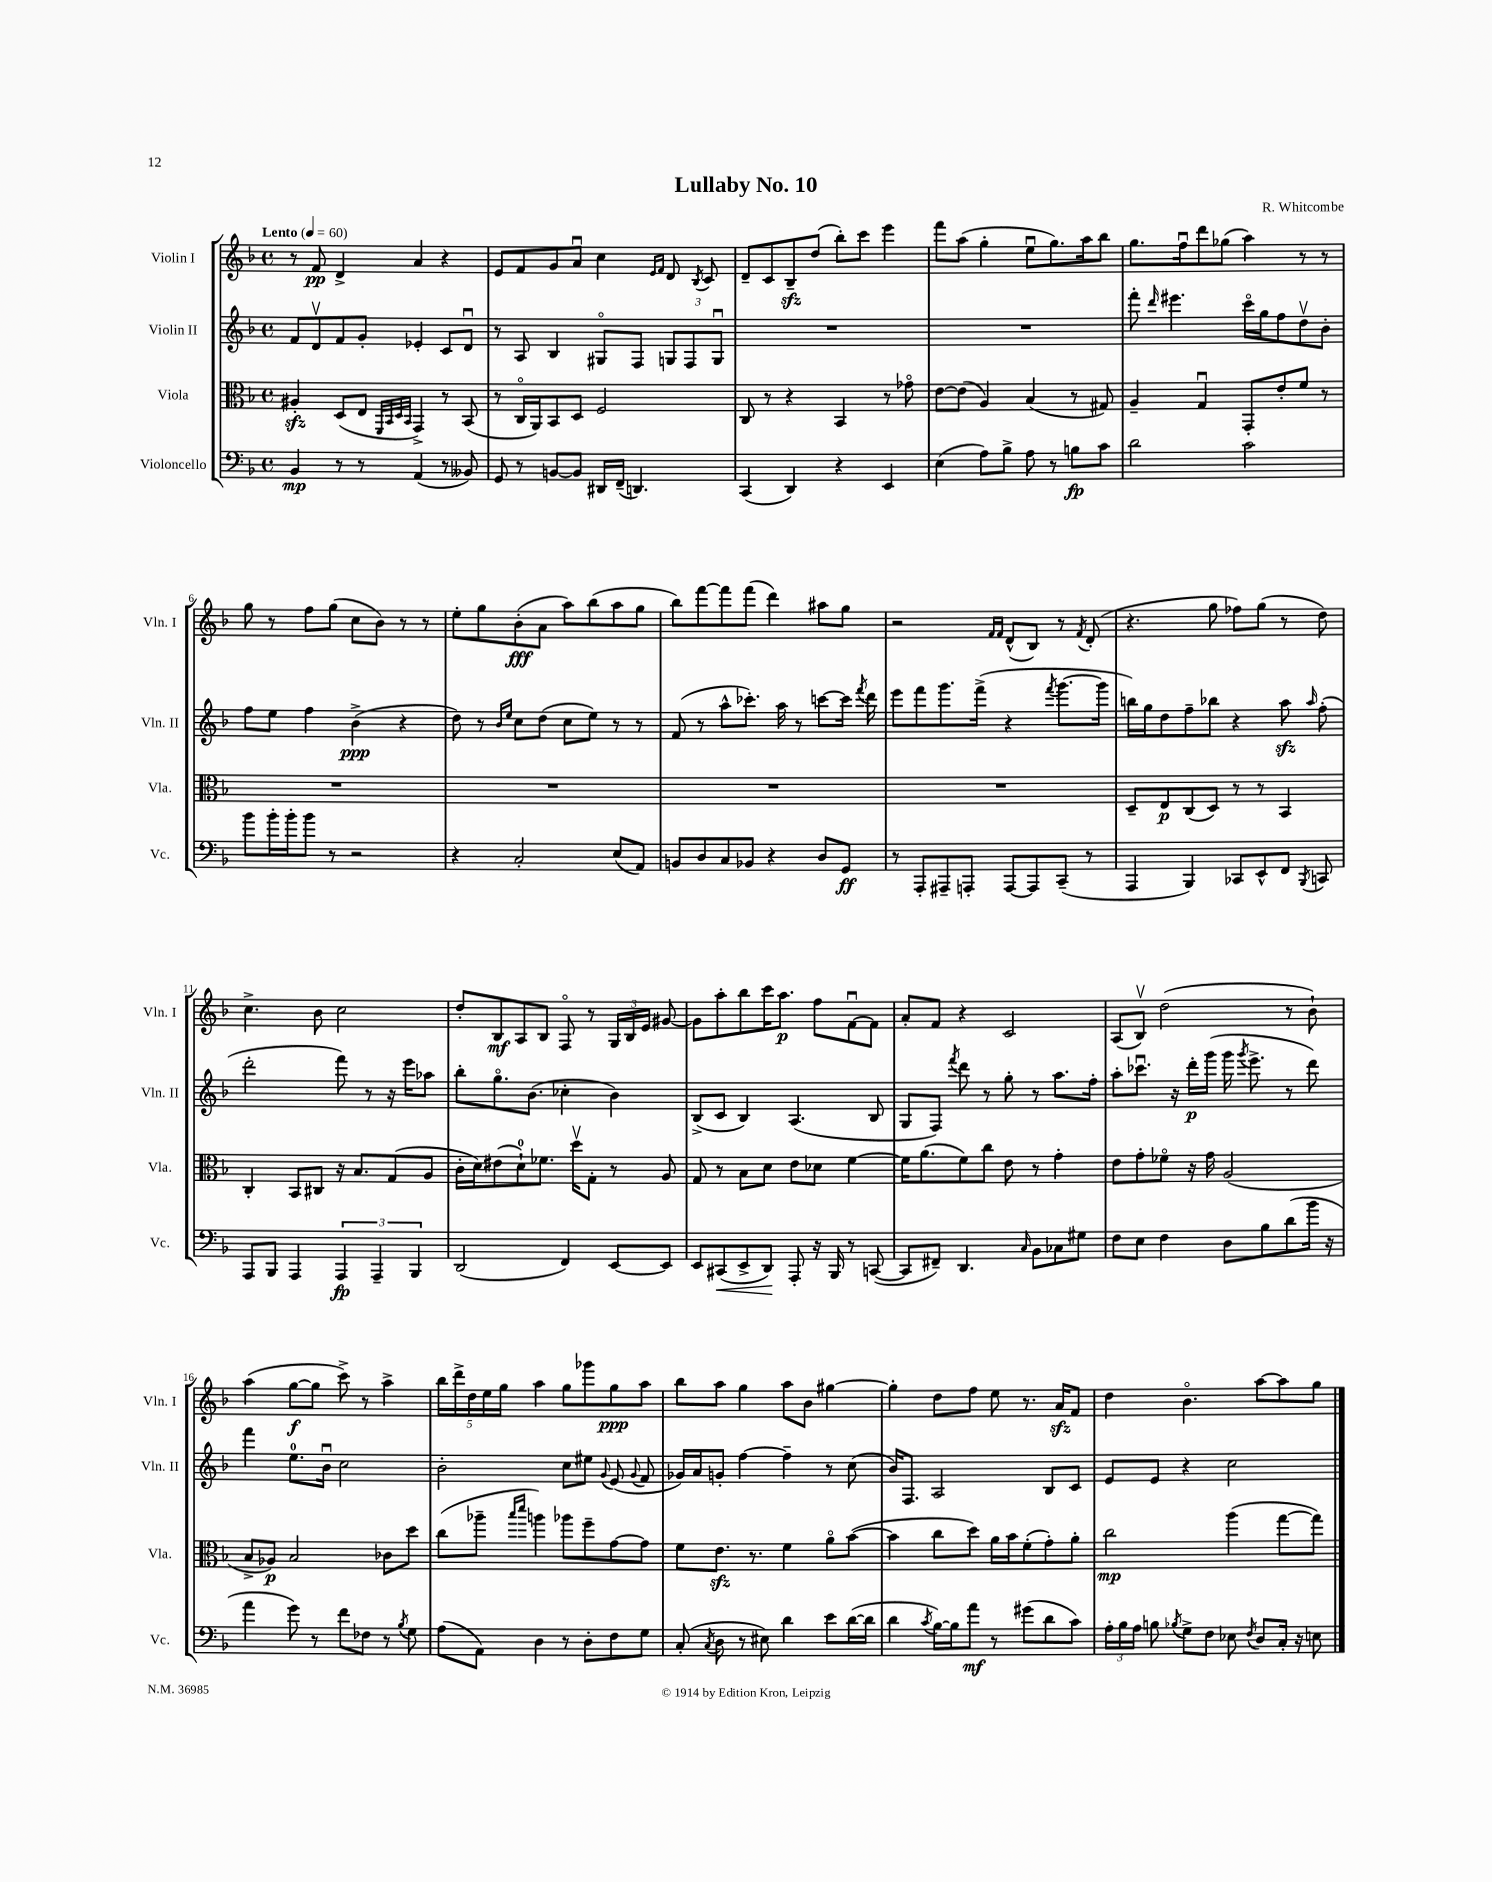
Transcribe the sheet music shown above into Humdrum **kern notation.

**kern	**dynam	**kern	**dynam	**kern	**dynam	**kern	**dynam
*part4	*part4	*part3	*part3	*part2	*part2	*part1	*part1
*staff4	*staff4	*staff3	*staff3	*staff2	*staff2	*staff1	*staff1
*I"Violoncello	*	*I"Viola	*	*I"Violin II	*	*I"Violin I	*
*I'Vc.	*	*I'Vla.	*	*I'Vln. II	*	*I'Vln. I	*
*clefF4	*	*clefC3	*	*clefG2	*	*clefG2	*
*k[b-]	*	*k[b-]	*	*k[b-]	*	*k[b-]	*
*M4/4	*	*M4/4	*	*M4/4	*	*M4/4	*
*met(c)	*	*met(c)	*	*met(c)	*	*met(c)	*
*MM60	*	*MM60	*	*MM60	*	*MM60	*
=1	=1	=1	=1	=1	=1	=1	=1
!	!	!	!	!	!	!LO:TX:a:B:t=Lento	!
4BB-/	mp	4A#Xzz'/	.	8f/L	.	8r	.
.	.	.	.	8dv/	.	8f/	pp
8r	.	(8D/L	.	8f/	.	4d^/	.
8r	.	8E/J	.	8g'/J	.	.	.
.	.	32qqFF/LLL	.	.	.	.	.
.	.	32qqBB-/	.	.	.	.	.
.	.	32qqD/	.	.	.	.	.
.	.	32qqBB-/JJJ	.	.	.	.	.
(4AA/	.	4GG^/)	.	4e-X'/	.	4a/	.
8r	.	8r	.	8c/L	.	4r	.
8BB--X/)	.	(8BB-/	.	8du/J	.	.	.
=2	=2	=2	=2	=2	=2	=2	=2
8GG/	.	8r	.	8r	.	8e/L	.
8r	.	16C/LL	.	8A/	.	8f/	.
.	.	16AA/J)	.	.	.	.	.
[8BBn/L	.	8BB-/	.	4B-/	.	8g/	.
8BB/J]	.	8D/J	.	.	.	8au/J	.
16DD#X/LL	.	2F/	.	8G#X/L	.	4cc\	.
(16FF~/JJ	.	.	.	.	.	.	.
4.DDn/)	.	.	.	8F/J	.	.	.
.	.	.	.	.	.	16qqe/LL	.
.	.	.	.	.	.	16qqf/JJ	.
.	.	.	.	12Gn/L	.	8d/	.
.	.	.	.	12F/	.	.	.
.	.	.	.	.	.	8qB-/	.
.	.	.	.	.	.	8c/	.
.	.	.	.	12Gu/J	.	.	.
=3	=3	=3	=3	=3	=3	=3	=3
(4CC/	.	8C/	.	1r	.	8d~/L	.
.	.	8r	.	.	.	8c/	.
4DD/)	.	4r	.	.	.	8B-zz~/	.
.	.	.	.	.	.	(8dd/J	.
4r	.	4BB-/	.	.	.	8bb-'\L)	.
.	.	.	.	.	.	8ccc\J	.
4EE/	.	8r	.	.	.	4eee\	.
.	.	8g-X\	.	.	.	.	.
=4	=4	=4	=4	=4	=4	=4	=4
(4E\	.	[8e\L	.	1r	.	8fff\L	.
.	.	(8e\J]	.	.	.	(8aa\J	.
8A\L)	.	4A/)	.	.	.	4gg'\	.
8B-^\J	.	.	.	.	.	.	.
8A\	.	(4B-/	.	.	.	8eeu\L	.
8r	.	.	.	.	.	8.gg\)	.
8Bn\L	fp	8r	.	.	.	.	.
.	.	.	.	.	.	16aa\k	.
8c\J	.	8G#X/)	.	.	.	8bb-\J	.
=5	=5	=5	=5	=5	=5	=5	=5
2d\	.	4A~/	.	8fff'\	.	8.gg\L	.
.	.	.	.	16qqddd/	.	.	.
.	.	.	.	4.eee#X\	.	.	.
.	.	.	.	.	.	16ffu\k	.
.	.	4Gu/	.	.	.	8ddd\	.
.	.	.	.	.	.	(8gg-X\J	.
2c\	.	8GG'/L	.	16ccc\LL	.	4aa\)	.
.	.	.	.	16gg\J	.	.	.
.	.	8e'/	.	8ff\	.	.	.
.	.	8f/J	.	8ddv\	.	8r	.
.	.	8r	.	8b-'\J	.	8r	.
!!LO:LB:g=z
=6	=6	=6	=6	=6	=6	=6	=6
8b-\L	.	1r	.	8ff\L	.	8gg\	.
16b-'\L	.	.	.	8ee\J	.	8r	.
16b-'\J	.	.	.	.	.	.	.
8b-\J	.	.	.	4ff\	.	8ff\L	.
8r	.	.	.	.	.	(8gg\J	.
2r	.	.	.	(4b-^\	ppp	8cc\L	.
.	.	.	.	.	.	8b-\J)	.
.	.	.	.	4r	.	8r	.
.	.	.	.	.	.	8r	.
=7	=7	=7	=7	=7	=7	=7	=7
4r	.	1r	.	8dd\)	.	8ee'\L	.
.	.	.	.	8r	.	8gg\	.
.	.	.	.	16qqb-/LL	.	.	.
.	.	.	.	16qqee/JJ	.	.	.
2C'/	.	.	.	8cc\L	.	(8b-'\	fff
.	.	.	.	(8dd\J	.	8a\J	.
.	.	.	.	8cc\L	.	8aa\L)	.
.	.	.	.	8ee\J)	.	(8bb-\	.
(8E/L	.	.	.	8r	.	8aa\	.
8AA/J)	.	.	.	8r	.	8gg\J	.
=8	=8	=8	=8	=8	=8	=8	=8
8BBn/L	.	1r	.	(8f/	.	8bb-\L)	.
8D/	.	.	.	8r	.	[8fff\	.
8C/	.	.	.	8aa^^\L	.	8fff\]	.
8BB-X/J	.	.	.	8.ccc-X'\J)	.	(8fff\J	.
4r	.	.	.	.	.	4ddd\)	.
.	.	.	.	16aa\	.	.	.
.	.	.	.	8r	.	.	.
8D/L	.	.	.	[8cccn\L	.	8aa#X\L	.
8GG/J	ff	.	.	16ccc\Jk]	.	8gg\J	.
.	.	.	.	8qfff/	.	.	.
.	.	.	.	16ddd\	.	.	.
=9	=9	=9	=9	=9	=9	=9	=9
8r	.	1r	.	8eee\L	.	2r	.
8AAA'/L	.	.	.	8fff\	.	.	.
8AAA#X~/	.	.	.	8.ggg\	.	.	.
8AAAn'/J	.	.	.	.	.	.	.
.	.	.	.	(16fff^\Jk	.	.	.
.	.	.	.	.	.	16qqf/LL	.
.	.	.	.	.	.	16qqf/JJ	.
[8AAA/L	.	.	.	4r	.	(8d^^/L	.
8AAA/]	.	.	.	.	.	8B-/J)	.
.	.	.	.	8qfff/	.	.	.
(8CC~/J	.	.	.	[8.ggg\L	.	8r	.
.	.	.	.	.	.	8qf/	.
8r	.	.	.	.	.	(8d'/	.
.	.	.	.	16ggg\Jk]	.	.	.
=10	=10	=10	=10	=10	=10	=10	=10
4AAA/	.	8D~/L	.	16bbn\LL)	.	4.r	.
.	.	.	.	16gg\J	.	.	.
.	.	8E/	p	8dd\	.	.	.
4BBB-/)	.	(8C/	.	8ff~\	.	.	.
.	.	8D/J)	.	8bb-X\J	.	8gg\	.
8CC-X/L	.	8r	.	4r	.	8ff-X\L)	.
8EE^^/	.	8r	.	.	.	(8gg\J	.
8FF/J	.	4BB-/	.	8aazz\	.	8r	.
8qBBB-/	.	.	.	16qqaa/	.	.	.
8CCn/	.	.	.	(8ff'\	.	8dd\)	.
!!LO:LB:g=z
=11	=11	=11	=11	=11	=11	=11	=11
8AAA/L	.	4C'/	.	2ddd'\	.	4.cc^\	.
8BBB-/J	.	.	.	.	.	.	.
4AAA/	.	8BB-/L	.	.	.	.	.
.	.	8C#X/J	.	.	.	8b-\	.
6AAA/	fp	16r	.	8fff\)	.	2cc\	.
.	.	8.B-/L	.	.	.	.	.
.	.	.	.	8r	.	.	.
6AAA~/	.	.	.	.	.	.	.
.	.	(8G/	.	16r	.	.	.
.	.	.	.	16eee\KL	.	.	.
6BBB-/	.	.	.	.	.	.	.
.	.	8A/J	.	8aa-X\J	.	.	.
=12	=12	=12	=12	=12	=12	=12	=12
(2DD/	.	16c'\LL	.	8bb-'\L	.	8dd'/L	.
.	.	16d\J)	.	.	.	.	.
.	.	(8e#X\	.	8.gg\	.	8B-/	mf
.	.	8d`\)	.	.	.	8A/	.
.	.	.	.	(8.b-\J	.	.	.
.	.	8.f-X\J	.	.	.	8B-/J	.
4FF/)	.	.	.	4cc-X'\	.	8F/	.
.	.	16ddv\KL	.	.	.	.	.
.	.	8G'\J	.	.	.	8r	.
[8EE/L	.	8r	.	4b-\)	.	24G/LL	.
.	.	.	.	.	.	24B-/	.
.	.	.	.	.	.	24e/JJ	.
8EE/J]	.	8A/	.	.	.	[8g#X/	.
=13	=13	=13	=13	=13	=13	=13	=13
8EE/L	.	8G/	.	(8B-^/L	.	8g#\L]	.
!	!LO:HP:b	!	!	!	!	!	!
(8CC#X/	<	8r	.	8c/J	.	8aa'\	.
8EE^/	.	8B-\L	.	4B-/)	.	8bb-\	.
8DD/J)	.	8d\J	.	.	.	16ccc\K	.
.	.	.	.	.	.	8.aa\J	p
8AAA'/	[	8e\L	.	(4.A/	.	.	.
16r	.	8d-X\J	.	.	.	8ff\L	.
16BBB-/	.	.	.	.	.	.	.
8r	.	[4f\	.	.	.	[8fu\	.
([8CCn/	.	.	.	8B-/	.	8f\J]	.
=14	=14	=14	=14	=14	=14	=14	=14
8CC/L]	.	16f\KL]	.	8G/L	.	8a'/L	.
.	.	(8.a\	.	.	.	.	.
8FF#X~/J)	.	.	.	8F/J)	.	8f/J	.
.	.	.	.	8qfff/	.	.	.
4.DD/	.	8f\)	.	8ddd\	.	4r	.
.	.	8cc\J	.	8r	.	.	.
.	.	8e\	.	8gg'\	.	2c/	.
16qqC/	.	.	.	.	.	.	.
8BB-\L	.	8r	.	8r	.	.	.
8C-X\	.	4g'\	.	8.aa\L	.	.	.
8G#X\J	.	.	.	.	.	.	.
.	.	.	.	16ff'\Jk	.	.	.
=15	=15	=15	=15	=15	=15	=15	=15
8F\L	.	8e\L	.	8aa'\L	.	(8A/L	.
8E\J	.	8g'\	.	8.ccc-Xu\J	.	8B-v/J)	.
4F\	.	8f-X\J	.	.	.	(2dd\	.
.	.	.	.	16r	.	.	.
.	.	16r	.	16ddd'\LL	p	.	.
.	.	16g\	.	(16ggg\JJ	.	.	.
8D\L	.	(2A/	.	16ggg\	.	.	.
.	.	.	.	8qggg/	.	.	.
.	.	.	.	8.eee^\	.	.	.
8B-\	.	.	.	.	.	.	.
(8d\	.	.	.	8r	.	8r	.
16b-\Jk	.	.	.	8ddd\)	.	8b-`\)	.
16r	.	.	.	.	.	.	.
!!LO:LB:g=z
=16	=16	=16	=16	=16	=16	=16	=16
4a\	.	8B-^/L	.	4fff\	.	(4aa\	.
.	.	8A-X/J)	p	.	.	.	.
8g\)	.	2B-/	.	8.ee\L	.	[8gg\L	f
8r	.	.	.	.	.	8gg\J]	.
.	.	.	.	16b-u\Jk	.	.	.
8f\L	.	.	.	2cc\	.	8ccc^\)	.
8F-X\J	.	.	.	.	.	8r	.
8r	.	8c-X\L	.	.	.	4aa^\	.
8qB-/	.	.	.	.	.	.	.
8G\	.	8dd\J	.	.	.	.	.
=17	=17	=17	=17	=17	=17	=17	=17
(8A\L	.	(8cc\L	.	2b-'\	.	20bb-\LL	.
.	.	.	.	.	.	20ddd^\	.
.	.	.	.	.	.	20dd\	.
8AA\J)	.	8aa-X~\J	.	.	.	.	.
.	.	.	.	.	.	20ee\	.
.	.	.	.	.	.	20gg\JJ	.
.	.	16qqbb-/LL	.	.	.	.	.
.	.	16qqddd/JJ	.	.	.	.	.
4D\	.	4aan\)	.	.	.	4aa\	.
8r	.	8aa-X\L	.	8cc\L	.	8gg\L	.
8D'\L	.	8ff~\	.	8ee#X\J	.	8ggg-X\	.
.	.	.	.	8qqg/	.	.	.
8F\	.	[8g\	.	(8e/	.	8gg\	ppp
.	.	.	.	8qqg/	.	.	.
8G\J	.	8g\J]	.	8f/	.	8aa\J	.
=18	=18	=18	=18	=18	=18	=18	=18
(8C'/	.	8f\L	.	16g-X/LL)	.	8bb-\L	.
.	.	.	.	16a/J	.	.	.
8qC/	.	.	.	.	.	.	.
8D\	.	8.ezz\J	.	8gn'/J	.	8aa\J	.
8r	.	.	.	[4ff\	.	4gg\	.
.	.	8.r	.	.	.	.	.
8E#X\)	.	.	.	.	.	.	.
4d\	.	4f\	.	4ff~\]	.	8aa\L	.
.	.	.	.	.	.	8b-\J	.
8e\L	.	8a\L	.	8r	.	[4gg#X\	.
([16d\L	.	([8b-\J	.	(8cc\	.	.	.
16d\JJ]	.	.	.	.	.	.	.
=19	=19	=19	=19	=19	=19	=19	=19
4d\	.	4b-\]	.	16b-/KL)	.	4gg#'\]	.
.	.	.	.	8.F/J	.	.	.
8qc/	.	.	.	.	.	.	.
[16B-\LL)	.	8cc\L	.	2A/	.	8dd\L	.
16B-\J]	.	.	.	.	.	.	.
8a\J	mf	8dd\J)	.	.	.	8ff\J	.
8r	.	16a\LL	.	.	.	8ee\	.
.	.	16b-\J	.	.	.	.	.
(8g#X\L	.	(8f'\	.	.	.	8.r	.
8d\	.	8g'\)	.	8B-/L	.	.	.
.	.	.	.	.	.	16azz/KL	.
8c\J)	.	8a'\J	.	8c/J	.	8f/J	.
=20	=20	=20	=20	=20	=20	=20	=20
24A'\LL	.	2cc\	mp	8e/L	.	4dd\	.
24B-\	.	.	.	.	.	.	.
24A\JJ	.	.	.	.	.	.	.
8Bn\	.	.	.	8e/J	.	.	.
8qB-X/	.	.	.	.	.	.	.
8G^\L	.	.	.	4r	.	4.b-\	.
8F\J	.	.	.	.	.	.	.
8E-X\	.	(4aa\	.	2cc\	.	.	.
8qF/	.	.	.	.	.	.	.
8D/L	.	.	.	.	.	[8aa\L	.
16C'/Jk	.	[8gg\L	.	.	.	8aa\]	.
16r	.	.	.	.	.	.	.
8En\	.	8gg\J])	.	.	.	8gg\J	.
==	==	==	==	==	==	==	==
*-	*-	*-	*-	*-	*-	*-	*-
